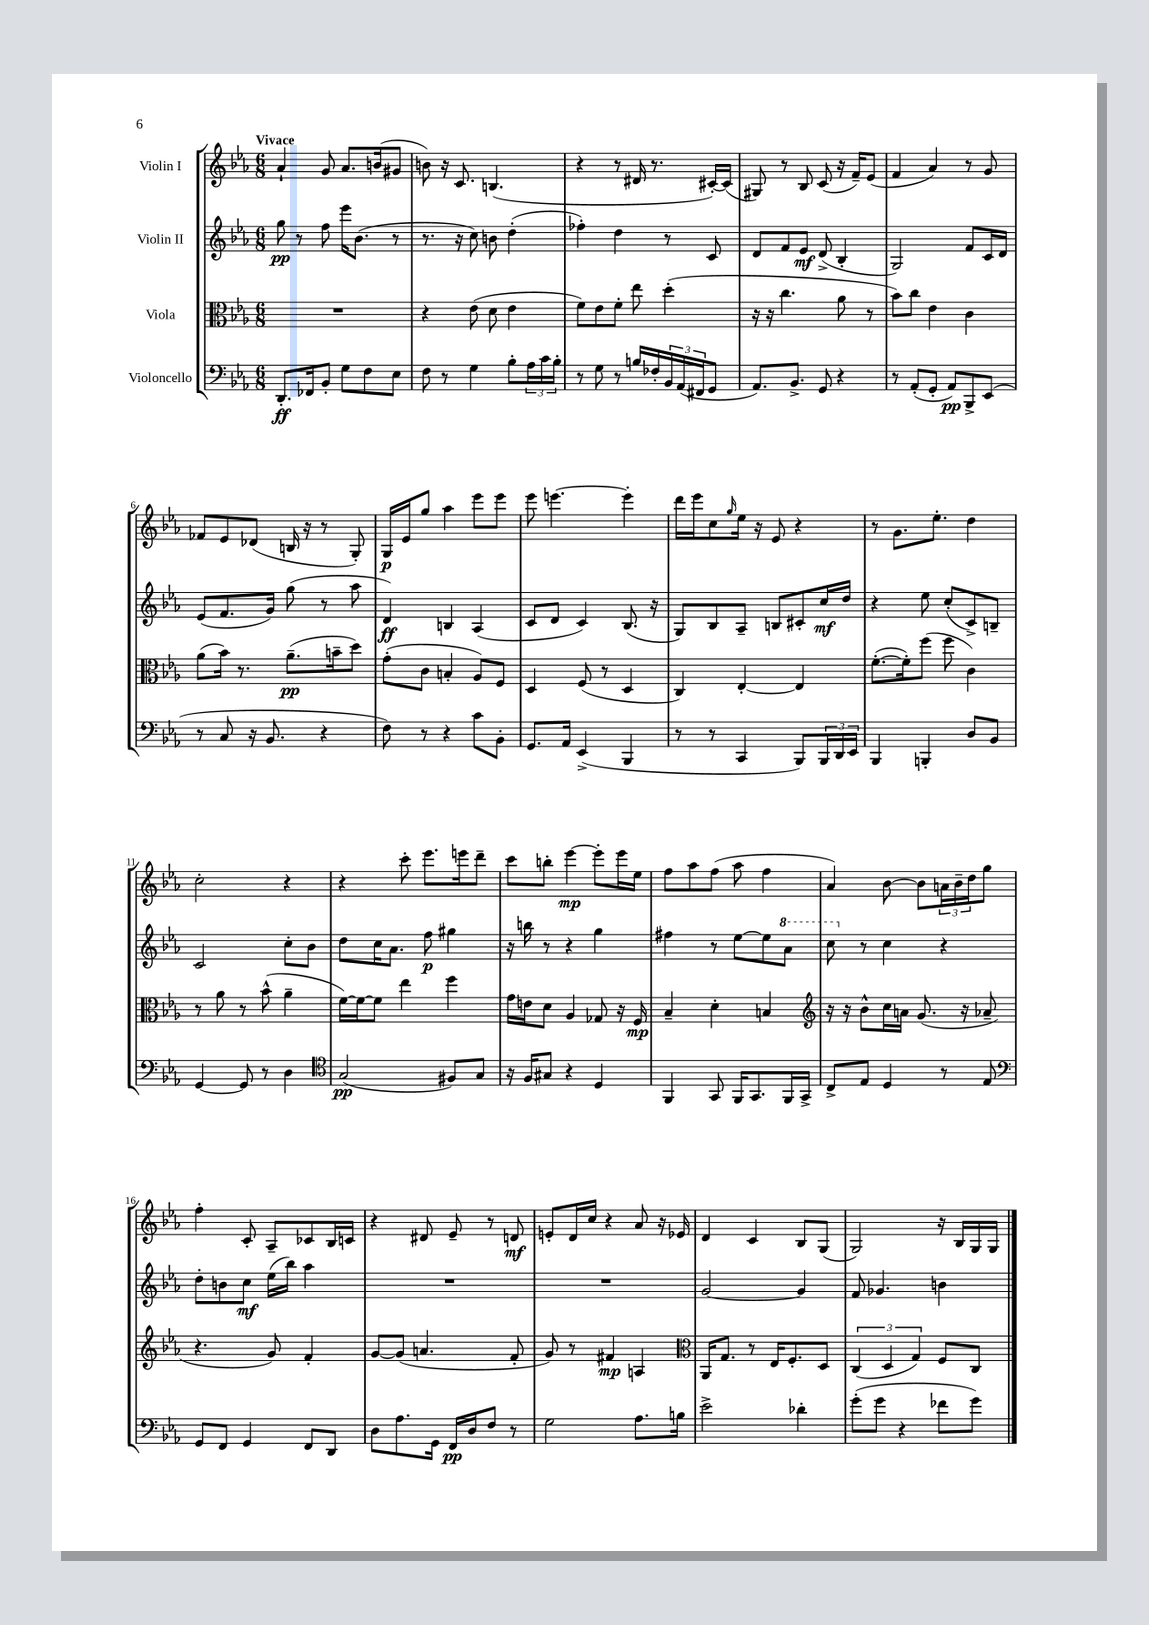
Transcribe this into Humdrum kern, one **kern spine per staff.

**kern	**kern	**kern	**kern
*staff4	*staff3	*staff2	*staff1
*clefF4	*clefC3	*clefG2	*clefG2
*k[b-e-a-]	*k[b-e-a-]	*k[b-e-a-]	*k[b-e-a-]
*M6/8	*M6/8	*M6/8	*M6/8
8.DD'	2.r	8gg	4a-`
.	.	8r	.
16FF-	.	.	.
8BB-'	.	8ff	8g
8G	.	16eee-	8.a-
.	.	(8.b-	.
8F	.	.	.
.	.	.	(16b
8E-	.	8r	8g#
=	=	=	=
8F	4r	8.r	8b)
8r	.	.	16r
.	.	16r	8.c
4G	(8e-	8cc)	.
.	8d	8b	(4.B
8B-'	4e-	(4dd'	.
24A-	.	.	.
24c	.	.	.
24B-'	.	.	.
=	=	=	=
8r	8f)	4ff-')	4r
8G	8e-	.	.
8r	8f'	4dd	8r
16B	8ee-	.	16d#
16F-'	.	.	8.r
24BB-	(4dd'	8r	.
(24AA-	.	.	.
24FF#	.	.	.
8GG	.	8c	[16c#')
.	.	.	(16c#]
=	=	=	=
8.AA-)	16r	8d	8G#)
.	16r	.	.
.	4.cc	8f	8r
8.BB-^	.	.	.
.	.	8e-	8B-
8GG	.	(8d^	(8c
4r	8a-	4B-'	16r
.	.	.	16f~)
.	8r	.	(8e-
=	=	=	=
8r	8b-)	2G)	4f
(8AA-'	8cc	.	.
8GG'	4e-	.	4a-)
8AA-)	.	.	.
8BBB-^	4c	8f	8r
(8EE-	.	16c	8g
.	.	16d	.
=	=	=	=
8r	(8a-	(8e-	8f-
8C	16b-)	8.f	8e-
.	8.r	.	.
16r	.	.	(8d-
8.BB-	.	16g)	.
.	(8.a-~	(8gg	16B
.	.	.	16r
4r	.	8r	8r
.	16b~	.	.
.	8dd)	8aa-	8G')
=	=	=	=
8F)	(8g'	4d)	16G
.	.	.	16e-
8r	8c	.	8gg
4r	4B'	4B	4aa-
8c	8A-)	(4A-	8eee-
8BB-'	8F	.	8eee-
=	=	=	=
8.GG	4D	8c	8eee-
.	.	8d	[4.eee
16AA-	.	.	.
(4EE-^	(8F	4c)	.
.	8r	.	.
4BBB-	4D	(8.B-	4eee']
.	.	16r	.
=	=	=	=
8r	4C)	8G)	16ddd
.	.	.	16eee-
8r	.	8B-	8cc
.	.	.	16qqgg
4CC	[4E-'	8A-~	16ee-
.	.	.	16r
.	.	8B	8e-
8BBB-)	4E-]	8c#'	4r
24BBB-	.	16cc	.
24DD	.	.	.
.	.	16dd	.
24EE-	.	.	.
=	=	=	=
4BBB-	([8.f'	4r	8r
.	.	.	8.g
.	16f'])	.	.
4BBB'	(8ff	8ee-	.
.	.	.	8.ee-'
.	8ff	(8cc'	.
8D	4c)	8c^)	4dd
8BB-	.	8B~	.
=	=	=	=
[4GG	8r	2c	2cc'
.	8a-	.	.
8GG]	8r	.	.
8r	(8b-^^	.	.
4D	4a-~	8cc'	4r
.	.	8b-	.
=	=	=	=
*clefC4	*	*	*
(2G	[16f)	8dd	4r
.	16f_	.	.
.	8f]	16cc	.
.	.	8.a-	.
.	4ee-	.	8ccc'
.	.	8ff	8.eee-
8F#)	4ff	4gg#	.
.	.	.	16eee
8G	.	.	8ddd~
=	=	=	=
16r	16g	16r	8ccc
16F	16e	16bb	.
8G#	8d	8r	8bb'
4r	4A-	4r	[4eee-
4D	8G-	4gg	8eee-']
.	16r	.	16eee-
.	16F	.	16ee-
=	=	=	=
4FF	4B-~	4ff#	8ff
.	.	.	8aa-
8GG	4d'	8r	(8ff
16FF	.	[8ee-	8aa-
8.GG	.	.	.
.	4B	8ee-]	4ff
16FF	.	8aa-	.
16GG^	.	.	.
=	=	=	=
*	*clefG2	*	*
8C^	16r	8ccc	4a-)
.	16r	.	.
8E-	8b-^^	8r	.
4D	16cc	4cc	[8b-
.	16a	.	.
.	(8.g	.	8b-]
8r	.	4r	24a
.	.	.	24b-~
.	16r	.	.
.	.	.	24dd
8E-	8a-~	.	8gg
=	=	=	=
*clefF4	*	*	*
8GG	4.r	8dd'	4ff'
8FF	.	8b	.
4GG	.	8cc	8c'
.	8g)	(16ee-	8A-~
.	.	16bb-)	.
8FF	4f'	4aa-	8c-
8DD	.	.	16B-
.	.	.	16c
=	=	=	=
8D	[8g	2.r	4r
8.A-	(8g]	.	.
.	4.a	.	8d#
16GG	.	.	.
16FF	.	.	8e-~
16D	.	.	.
8F	.	.	8r
8r	8f'	.	8d
=	=	=	=
2G	8g)	2.r	8e'
.	8r	.	16d
.	.	.	16cc
.	4f#	.	4r
8.A-	4A	.	8a-
.	.	.	16r
16B	.	.	16e-
=	=	=	=
*	*clefC3	*	*
2e-^	16AA-	[2g	4d
.	8.G	.	.
.	8r	.	4c
.	16E-	.	.
.	8.F'	.	.
4d-'	.	4g]	8B-
.	8D	.	(8G
=	=	=	=
(8g'	(6C	8f	2G)
8g	.	4.g-	.
.	6D	.	.
4r	.	.	.
.	6G)	.	.
8f-	8F	4b	16r
.	.	.	16B-
8g)	8C	.	16G
.	.	.	16G
==	==	==	==
*-	*-	*-	*-
